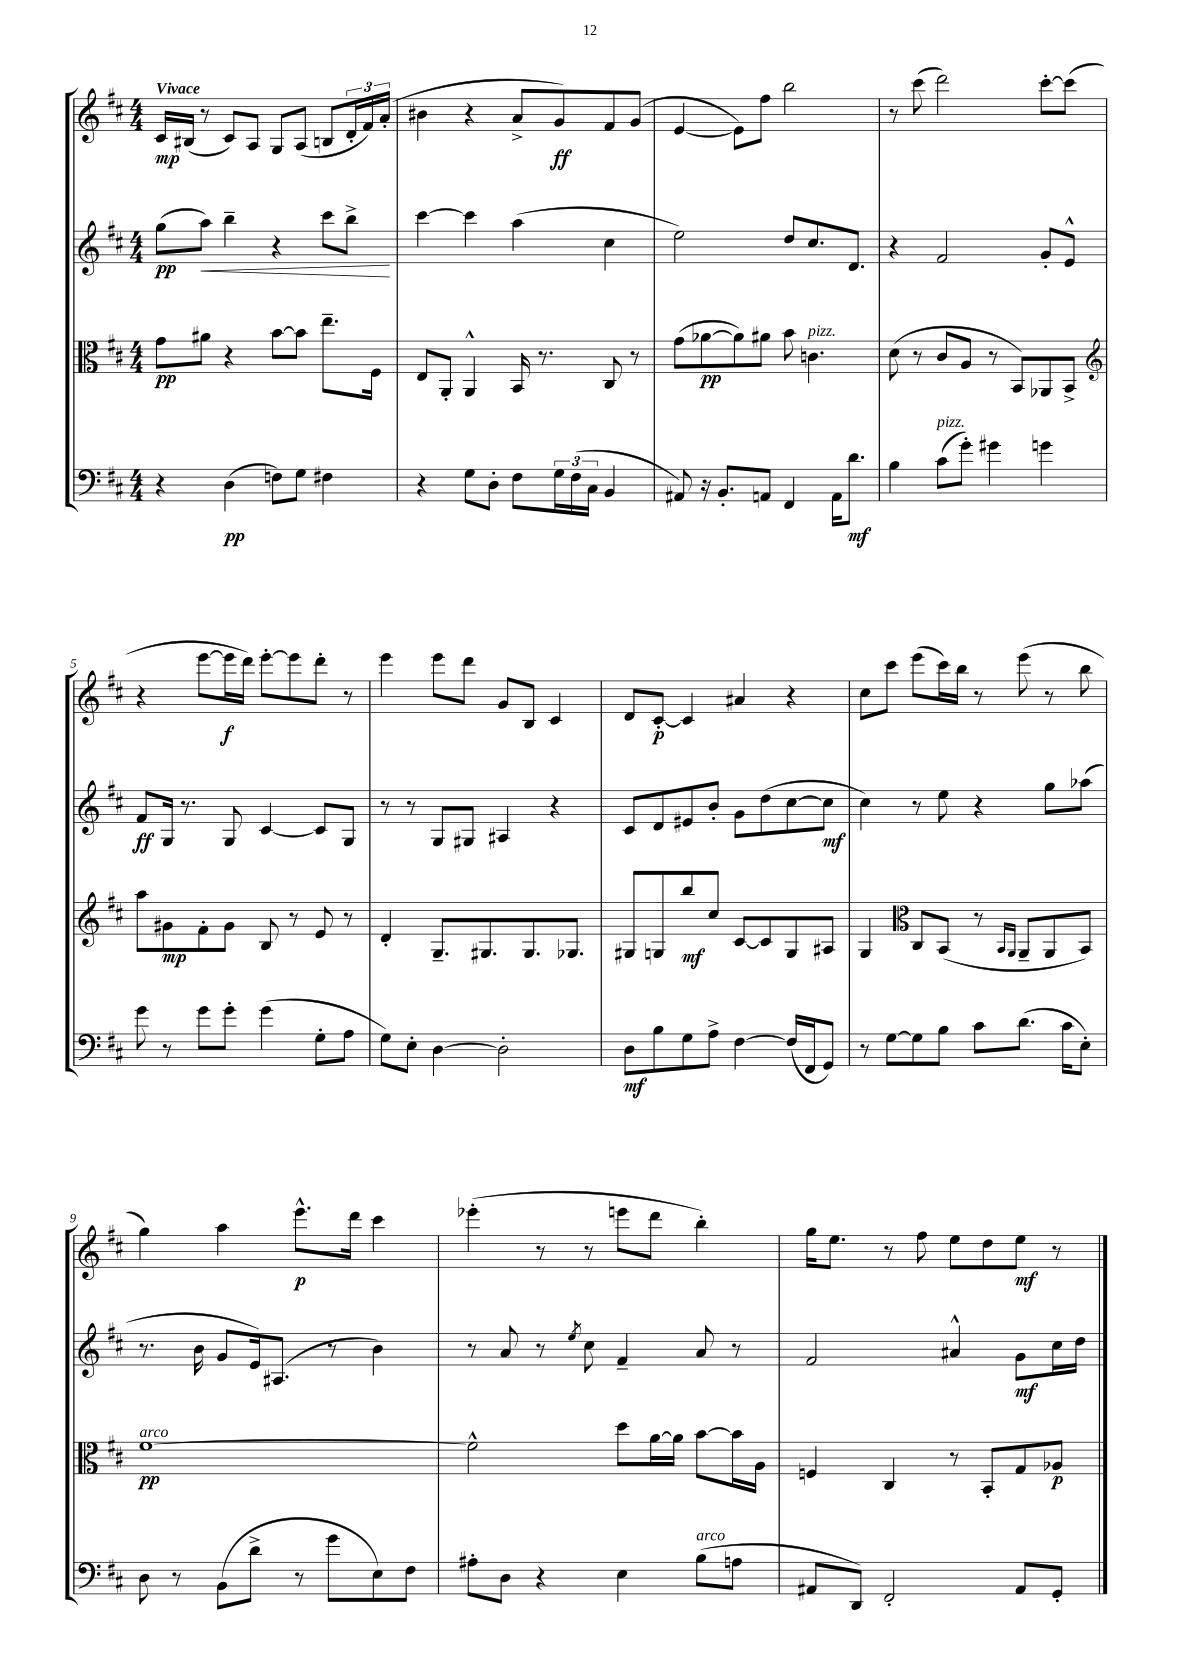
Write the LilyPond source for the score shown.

<<
\new StaffGroup <<
\new Staff = "s0" {
    \clef treble \key d \major \numericTimeSignature \time 4/4 \tempo "Vivace"
    cis'16\mp bis16( r8 cis'8) a8 g8 a8( b8 \tuplet 3/2 { d'16-. fis'16) a'16-.( } |
    bis'4 r4 a'8-> g'8\ff) fis'8 g'8( |
    e'4~ e'8) fis''8 b''2 |
    r8 cis'''8( d'''2) cis'''8~-. cis'''8( |
    r4 e'''8~ e'''16\f d'''16) e'''8~-. e'''8 d'''8-. r8 |
    e'''4 e'''8 d'''8 g'8 b8 cis'4 |
    d'8 cis'8~-.\p cis'4 ais'4 r4 |
    cis''8 cis'''8 e'''8( cis'''16) b''16 r8 e'''8( r8 b''8 |
    g''4) a''4 e'''8.-^\p d'''16 cis'''4 |
    ees'''4-.( r8 r8 e'''8 d'''8 b''4-.) |
    g''16 e''8. r8 fis''8 e''8 d''8 e''8\mf r8 \bar "|." |
}
\new Staff = "s1" {
    \clef treble \key d \major \numericTimeSignature \time 4/4
    g''8\pp( a''8\<) b''4-- r4 cis'''8 b''8->\! |
    cis'''4~ cis'''4 a''4( cis''4 |
    e''2) d''8 cis''8. d'8. |
    r4 fis'2 g'8-. e'8-^ |
    fis'8\ff g16 r8. g8 cis'4~ cis'8 g8 |
    r8 r8 g8 gis8 ais4 r4 |
    cis'8 d'8 eis'8 b'8-. g'8 d''8( cis''8~ cis''8\mf |
    cis''4) r8 e''8 r4 g''8 aes''8( |
    r8. b'16 g'8 e'16) ais8.( r8 b'4) |
    r8 a'8 r8 \acciaccatura { e''8 } cis''8 fis'4-- a'8 r8 |
    fis'2 ais'4-^ g'8\mf cis''16 d''16 \bar "|." |
}
\new Staff = "s2" {
    \clef alto \key d \major \numericTimeSignature \time 4/4
    g'8\pp ais'8 r4 b'8~ b'8 e''8.-- fis16 |
    e8 a,8-. a,4-^ b,16 r8. cis8 r8 |
    g'8( aes'8~\pp aes'8) ais'8 b'8 c'4.^\markup { \italic "pizz." } |
    d'8( r8 cis'8 a8 r8 b,8) aes,8 b,8-> |
    \clef treble a''8 gis'8\mp fis'8-. gis'8 b8 r8 e'8 r8 |
    d'4-. g8.-- gis8. gis8. ges8. |
    gis8 g8 b''8\mf cis''8 cis'8~ cis'8 g8 ais8 |
    g4 \clef alto cis8 b,8( r8 \grace { b,16 a,16 } a,8-- a,8 b,8) |
    fis'1~\pp^\markup { \italic "arco" } |
    fis'2-^ d''8 a'16~ a'16 b'8~ b'16 a16 |
    f4 cis4 r8 b,8-. g8 aes8\p \bar "|." |
}
\new Staff = "s3" {
    \clef bass \key d \major \numericTimeSignature \time 4/4
    r4 d4\pp( f8) g8 fis4 |
    r4 g8 d8-. fis8 \tuplet 3/2 { g16 fis16( cis16 } b,4 |
    ais,8) r16 b,8.-. a,8 fis,4 a,16 d'8.\mf |
    b4 cis'8^\markup { \italic "pizz." }( g'8-.) gis'4 g'4 |
    g'8 r8 g'8 g'8-. g'4( g8-. a8 |
    g8) e8-. d4~ d2-. |
    d8\mf b8 g8 a8-> fis4~ fis16( fis,16 g,8) |
    r8 g8~ g8 b8 cis'8 d'8.( cis'16 e8-.) |
    d8 r8 b,8( d'8-> r8 g'8 e8) fis8 |
    ais8-. d8 r4 e4 b8^\markup { \italic "arco" }( a8 |
    ais,8 d,8) fis,2-. ais,8 g,8-. \bar "|." |
}
>>
>>
